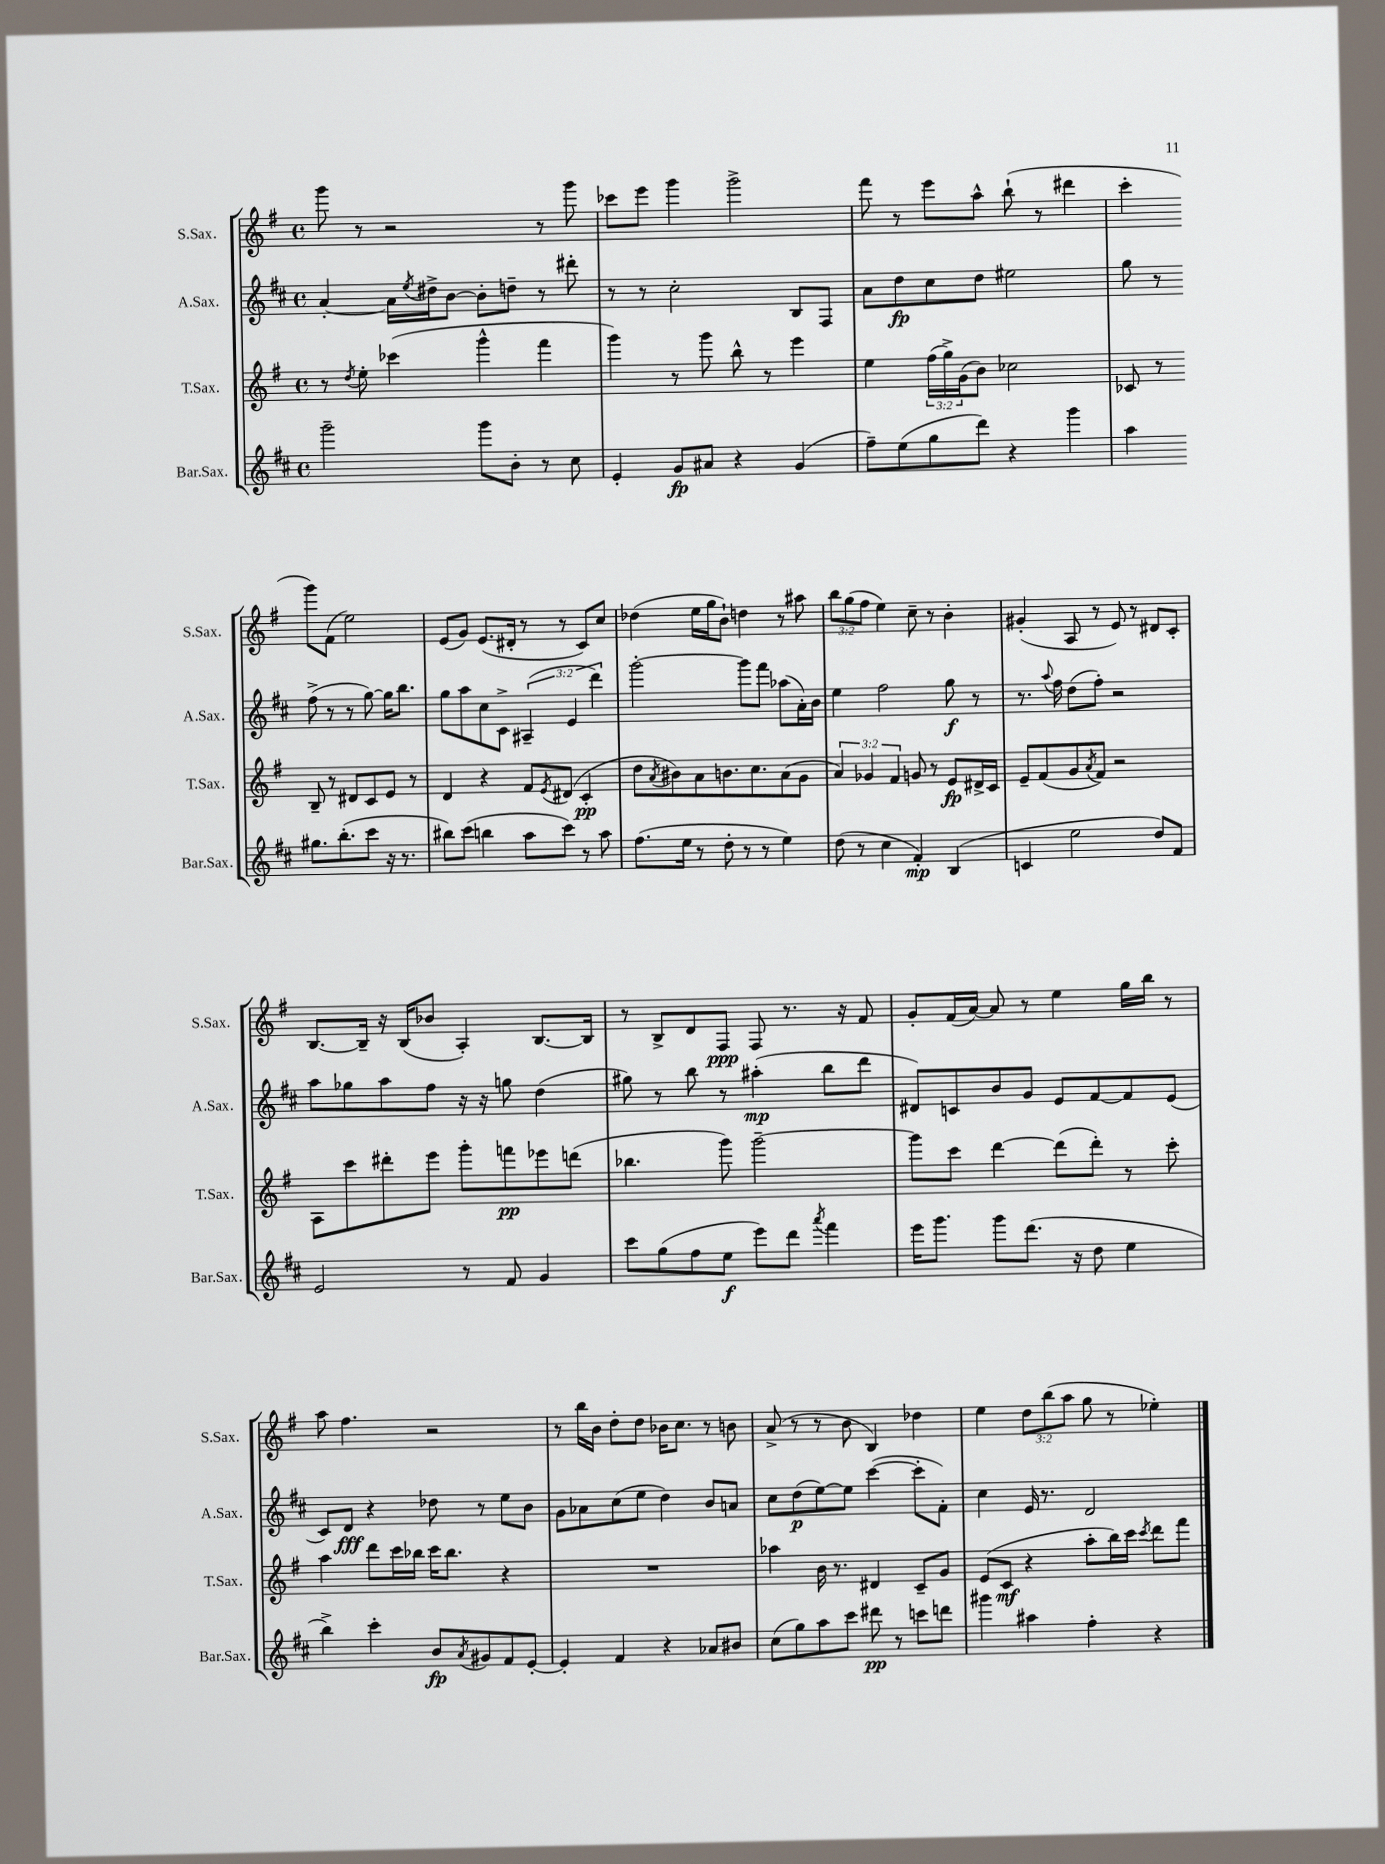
<<
\new StaffGroup <<
\new Staff = "s0" \with { instrumentName = "S.Sax." shortInstrumentName = "S.Sax." } {
    \clef treble \key g \major \defaultTimeSignature \time 4/4 \override Staff.TupletNumber.text = #tuplet-number::calc-fraction-text
    g'''8 r8 r2 r8 g'''8 |
    ces'''8 e'''8 g'''4 g'''2-> |
    fis'''8 r8 e'''8 a''8-^ b''8-!( r8 dis'''4 |
    c'''4-. g'''8) fis'8( e''2) |
    e'8( g'8) e'8.( dis'16-. r8 r8 c'8) c''8 |
    des''4( e''16 g''16 b'8-!) d''4 r8 ais''8 |
    \tuplet 3/2 { b''8 g''8( fis''8 } e''4) c''8-- r8 b'4-. |
    gis'4-.( a8 r8 e'8) r8 dis'8 c'8-. |
    b8.~ b16-- r16 b16( bes'8 a4-.) b8.~ b16 |
    r8 b8-> d'8 fis8\ppp fis8 r8. r16 fis'8 |
    g'8-. fis'16( a'16~) a'8 r8 e''4 g''16 b''16 r8 |
    a''8 fis''4. r2 |
    r8 b''16 b'16 d''8-. d''8 bes'16 c''8. r8 b'8 |
    a'8->( r8 r8 b'8 b4) des''4 |
    e''4 \tuplet 3/2 { d''8 b''8( a''8 } g''8 r8 ees''4-.) \bar "|." |
}
\new Staff = "s1" \with { instrumentName = "A.Sax." shortInstrumentName = "A.Sax." } {
    \clef treble \key d \major \defaultTimeSignature \time 4/4 \override Staff.TupletNumber.text = #tuplet-number::calc-fraction-text
    a'4~-. a'16 \acciaccatura { e''8 } dis''16-> b'8~ b'8-. d''8-- r8 dis'''8-. |
    r8 r8 cis''2-. b8 fis8 |
    a'8 d''8\fp cis''8 d''8 eis''2 |
    g''8 r8 fis''8->( r8 r8 g''8~) g''16 b''8. |
    g''8 a''8 cis''8 cis'8-> \tuplet 3/2 { ais4--( e'4 d'''4) } |
    g'''2~-. g'''8 fis'''8 aes''8( a'16-.) b'16 |
    e''4 fis''2 g''8\f r8 |
    r8. \appoggiatura { a''8 } fis''16 d''8( fis''8-.) r2 |
    a''8 ges''8 a''8 fis''8 r16 r16 g''8 d''4( |
    gis''8) r8 b''8 r8 ais''4-.\mp( b''8 d'''8 |
    dis'8) c'8 b'8 g'8 e'8 fis'8~ fis'8 e'8( |
    cis'8) d'8\fff r4 des''8 r8 e''8 b'8 |
    g'8 aes'8 cis''8( e''8 d''4) b'8 a'8 |
    cis''8 d''8\p( e''8~) e''8 cis'''4~( cis'''8-. fis'8-.) |
    cis''4 e'16 r8. d'2 \bar "|." |
}
\new Staff = "s2" \with { instrumentName = "T.Sax." shortInstrumentName = "T.Sax." } {
    \clef treble \key g \major \defaultTimeSignature \time 4/4 \override Staff.TupletNumber.text = #tuplet-number::calc-fraction-text
    r8 \acciaccatura { d''8 } e''8-. ces'''4( g'''4-^ fis'''4 |
    g'''4) r8 g'''8 b''8-^ r8 e'''4 |
    e''4 \tuplet 3/2 { fis''16( g''16->) g'16( } b'8) ces''2 |
    ces'8 r8 b8-- r8 dis'8 ces'8 e'8 r8 |
    d'4 r4 fis'8 \acciaccatura { e'8 } dis'8( c'4-.\pp |
    d''8 \acciaccatura { a'8 } bis'8) a'8 b'8. c''8. a'8( g'8 |
    \tuplet 3/2 { a'4) ges'4 fis'4 } g'8 r8 e'8\fp dis'16-> c'16 |
    e'8-- fis'8( g'8 \acciaccatura { a'8 } fis'8) r2 |
    a8 c'''8 dis'''8-. e'''8 g'''8-. f'''8\pp ees'''8 d'''8( |
    bes''4. g'''8) g'''2~-- |
    g'''8 c'''8 d'''4~ d'''8( d'''8-.) r8 c'''8-. |
    a''4 d'''8 c'''16 bes''16 c'''16 bes''8. r4 |
    R1 |
    aes''4 b'16 r8. dis'4 c'8-- g'8 |
    e'8( c'8\mf r4 a''8-. b''16) c'''16 \acciaccatura { c'''8 } d'''8 fis'''8 \bar "|." |
}
\new Staff = "s3" \with { instrumentName = "Bar.Sax." shortInstrumentName = "Bar.Sax." } {
    \clef treble \key d \major \defaultTimeSignature \time 4/4
    g'''2-- g'''8 b'8-. r8 cis''8 |
    e'4-. g'8\fp ais'8 r4 g'4( |
    fis''8--) e''8( g''8 d'''8) r4 g'''4 |
    a''4 gis''8. b''8.-.( cis'''8 r16 r8. |
    bis''8) cis'''8( b''4 a''8 cis'''8) r8 a''8 |
    fis''8.( e''16 r8 d''8-. r8 r8 e''4) |
    d''8( r8 cis''4 fis'4-.\mp) b4( |
    c'4 e''2 d''8) fis'8 |
    e'2 r8 fis'8 g'4 |
    cis'''8 g''8( fis''8 e''8\f e'''8) d'''8 \acciaccatura { a'''8 } fis'''4 |
    e'''16 g'''8. g'''8 d'''8.( r16 d''8 e''4 |
    b''4->) cis'''4-. b'8\fp \acciaccatura { a'8 } gis'8 fis'8 e'8~-. |
    e'4-. fis'4 r4 aes'8 bis'8 |
    cis''8( g''8) a''8 cis'''8 dis'''8\pp r8 c'''8 d'''8 |
    gis'''4 ais''4 fis''4-. r4 \bar "|." |
}
>>
>>
\layout { \context { \Score \remove "Bar_number_engraver" } }
